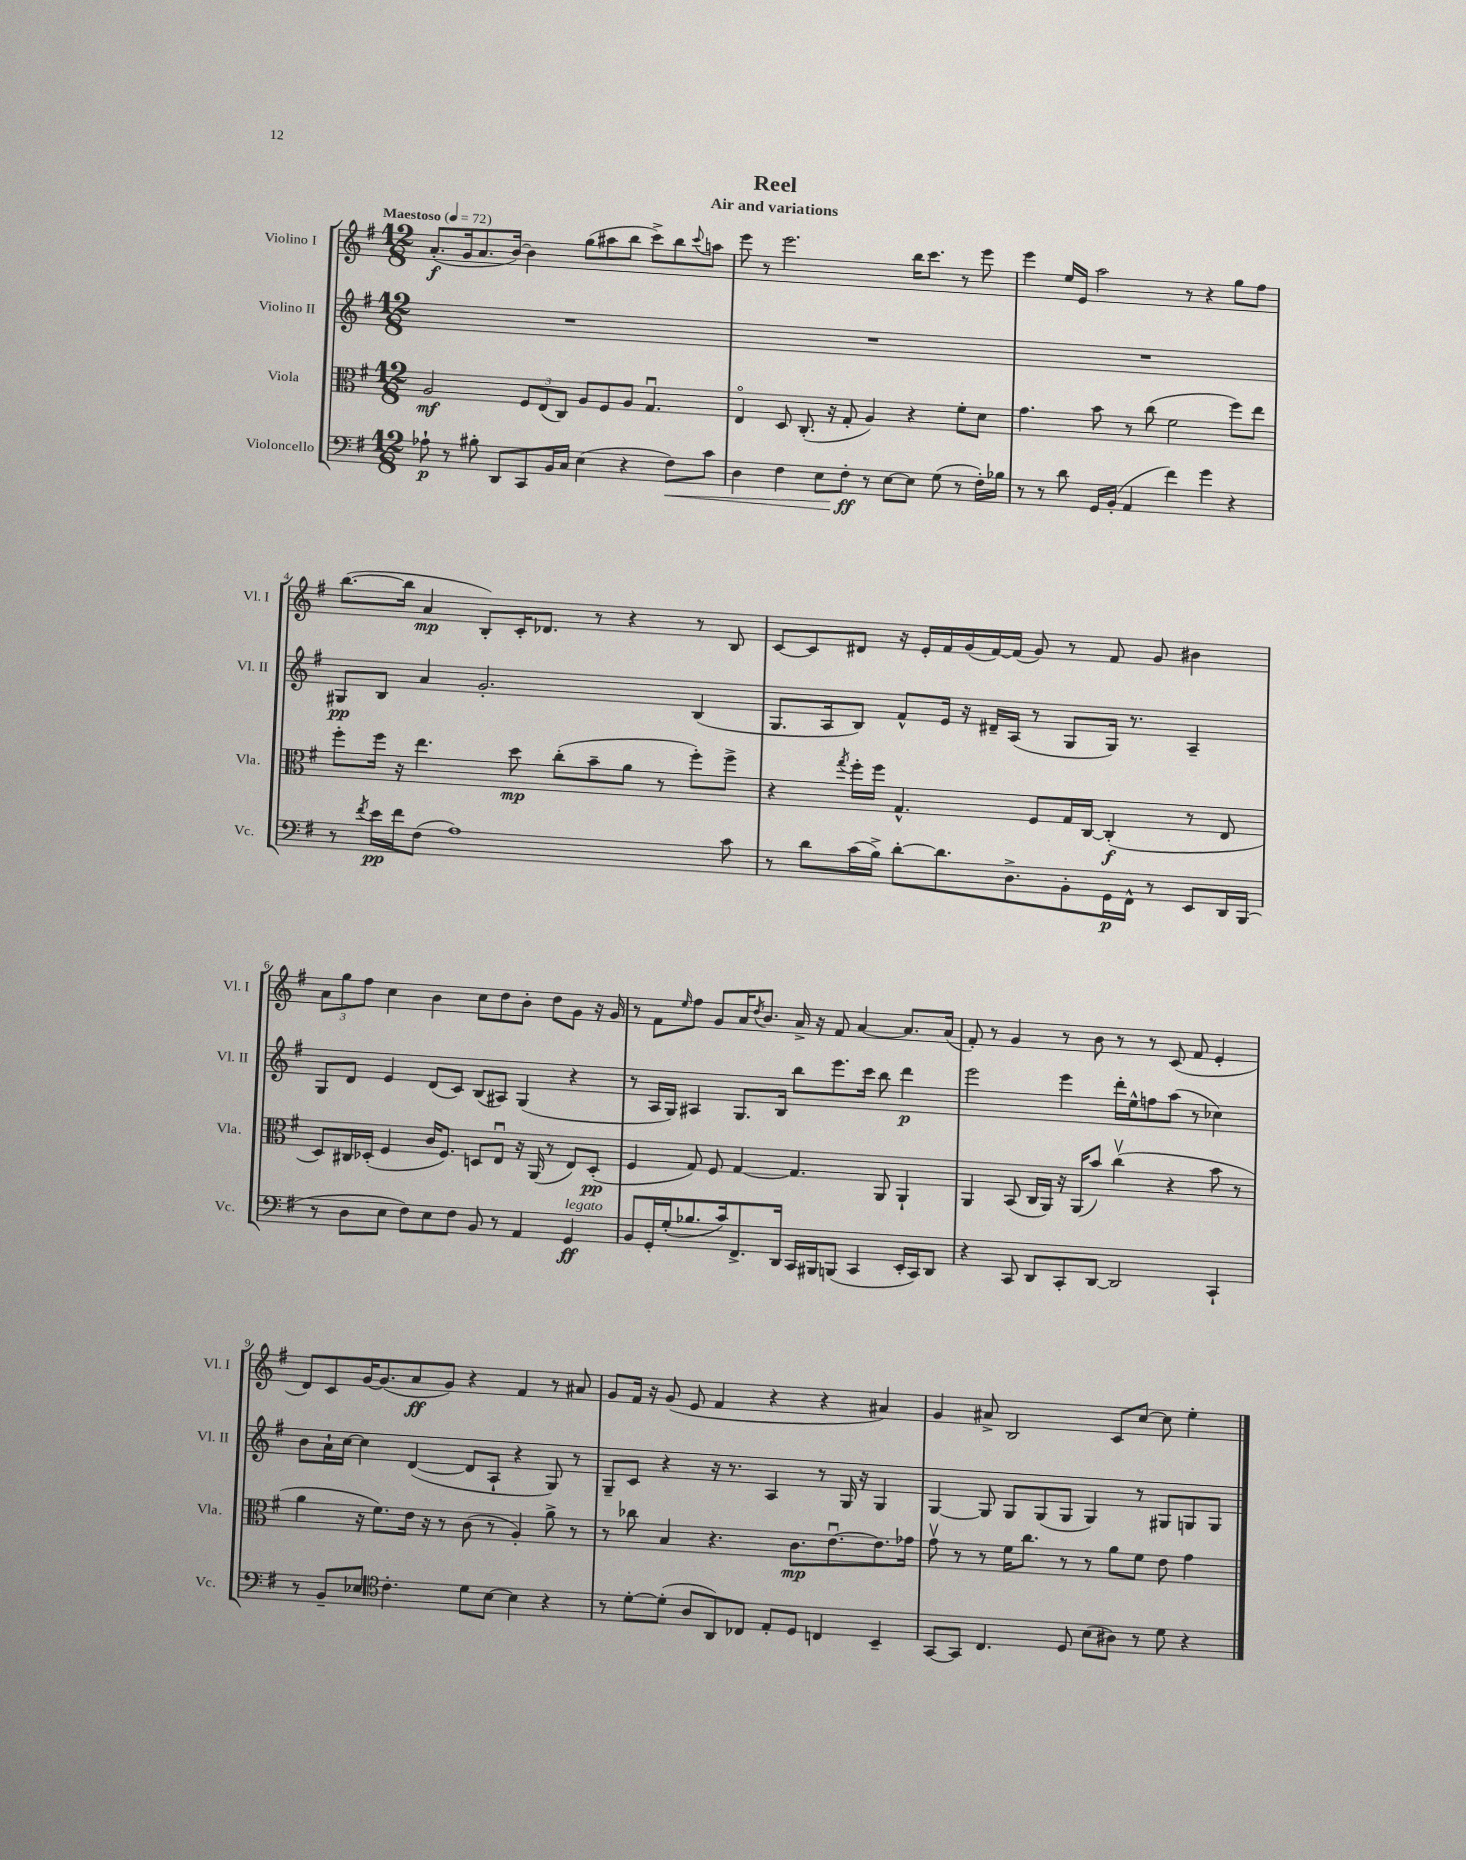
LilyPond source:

\header { title = "Reel" subtitle = "Air and variations" }
<<
\new StaffGroup <<
\new Staff = "s0" \with { instrumentName = "Violino I" shortInstrumentName = "Vl. I" } {
    \clef treble \key g \major \numericTimeSignature \time 12/8 \tempo "Maestoso" 4 = 72
    a'8.-.\f( g'16 a'8. b'16~) b'4 g''8( ais''8 b''8 c'''8->) b''8 \appoggiatura { c'''8 } a''8 |
    e'''8 r8 e'''2. b''16 c'''8. r8 e'''8 |
    e'''4 e''16 e'16 a''2 r8 r4 g''8 fis''8 |
    b''8.~( b''16 a'4\mp b8-.) c'16-. des'8. r8 r4 r8 b8 |
    c'8~ c'8 dis'8 r16 e'16-. fis'16 g'16( fis'16~) fis'16( g'8) r8 fis'8 g'8 bis'4 |
    \tuplet 3/2 { a'8 g''8 fis''8 } c''4 b'4 c''8 d''8 b'8-. d''8 g'8 r16 g'16 |
    r8 fis'8 \grace { e''16 } fis''8 g'8 a'16 \acciaccatura { d''8 } b'8. a'16-> r16 fis'8 a'4~ a'8. a'16( |
    fis'8-.) r8 g'4 r8 b'8 r8 r8 c'8( fis'8 e'4-. |
    d'8) c'8 g'16~ g'8.( a'8\ff g'8) r4 fis'4 r8 ais'8 |
    g'8 fis'16 r16 g'8( e'8 fis'4 r4 r4 ais'4) |
    g'4 ais'8-> b2 c'8 c''8~ c''8 e''4-. \bar "|." |
}
\new Staff = "s1" \with { instrumentName = "Violino II" shortInstrumentName = "Vl. II" } {
    \clef treble \key g \major \numericTimeSignature \time 12/8
    R1. |
    R1. |
    R1. |
    gis8\pp b8 a'4 g'2.-. b4( |
    g8. a16 b8) fis'8-^ e'16 r16 dis'16-- a16( r8 g8 g16) r8. a4-- |
    g8 d'8 e'4 d'8( c'8) b8( ais8) g4( r4 |
    r8 a16 g16) ais4 g8. b16 b''8 e'''8. c'''16 b''8 d'''4\p |
    e'''2 e'''4 d'''16-. e''16-^ f''8 a''8( r8 ces''4) |
    b'8 a'16-! c''16~ c''4 d'4~( d'8 a8-! r4 g8) r8 |
    g8-- c'8 r4 r16 r8. a4 r8 g16 r16 g4 |
    g4~ g8 g8 g8( g8 g4) r8 gis8 g8 g8 \bar "|." |
}
\new Staff = "s2" \with { instrumentName = "Viola" shortInstrumentName = "Vla." } {
    \clef alto \key g \major \numericTimeSignature \time 12/8
    a2\mf \tuplet 3/2 { fis8 e8( c8) } a8 fis8 a8 g4.\downbow |
    e4\flageolet d8 c8.-.( r16 g8-. a4) r4 fis'8-. d'8 |
    g'4. b'8 r8 c''8( fis'2 fis''8) e''8 |
    fis''8-. fis''16 r16 e''4. d''8\mp c''8-.( b'8-- a'8 r8 fis''8-.) fis''8-> |
    r4 \acciaccatura { g''8 } fis''16-. fis''16 g4.-^ fis8 g16 c16~ c4-.\f( r8 e8 |
    d8) cis16 des16-.( fis4 c'16 fis8.) d8 e8\downbow r16 a,16( r8 e8) d8-.\pp( |
    fis4 g8) fis8 g4~ g4. a,8 a,4-! |
    a,4 b,8( c16 a,16) r16 a,16( b'8) c''4\upbow( r4 b'8 r8 |
    a'4 r16 fis'8.) e'16 r16 r8 c'8( r8 a4-.) a'8-> r8 |
    r8 ces''8 b4 r4. c'8.\mp e'8.~\downbow e'8. ges'16 |
    g'8\upbow r8 r8 fis'16 c''8. r8 r8 a'8 fis'8 e'8 g'4 \bar "|." |
}
\new Staff = "s3" \with { instrumentName = "Violoncello" shortInstrumentName = "Vc." } {
    \clef bass \key g \major \numericTimeSignature \time 12/8
    aes8-!\p r8 bis8-. d,8 c,8 b,16 c16 e4( r4 fis8\<) c'8 |
    d4 fis4 e8 fis8-.\ff\! r8 e8~ e8 g8( r8 fis16-.) bes16 |
    r8 r8 d'8 g,16 b,16-.( a,4 fis'4) g'4 r4 |
    r8 \acciaccatura { fis'8 } e'16\pp fis'16 fis8( a1) c'8 |
    r8 d'8 c'16( b16->) d'8~-. d'8. d8.-> b,8-. g,16\p fis,16-^ r8 e,8 d,16 b,,16( |
    r8 d8 e8 fis8) e8 fis8 b,8 r8 a,4 g,4\ff^\markup { \italic "legato" } |
    b,8 g,16-. g16-.( bes8. c'16) fis,8.-> d,16 c,16 bis,,16 b,,8( c,4 e,16-. c,16) d,8 |
    r4 c,8 d,8 c,8-. d,8~ d,2 c,4-! |
    r8 b,8-- ees8 \clef tenor c'4.-. d'8 b8~ b4 r4 |
    r8 d'8~-. d'8-.( a8 a,8) ces8 e8-. d8 c4 b,4-- |
    g,8~ g,8 c4. d8 b8( ais8) r8 d'8 r4 \bar "|." |
}
>>
>>
